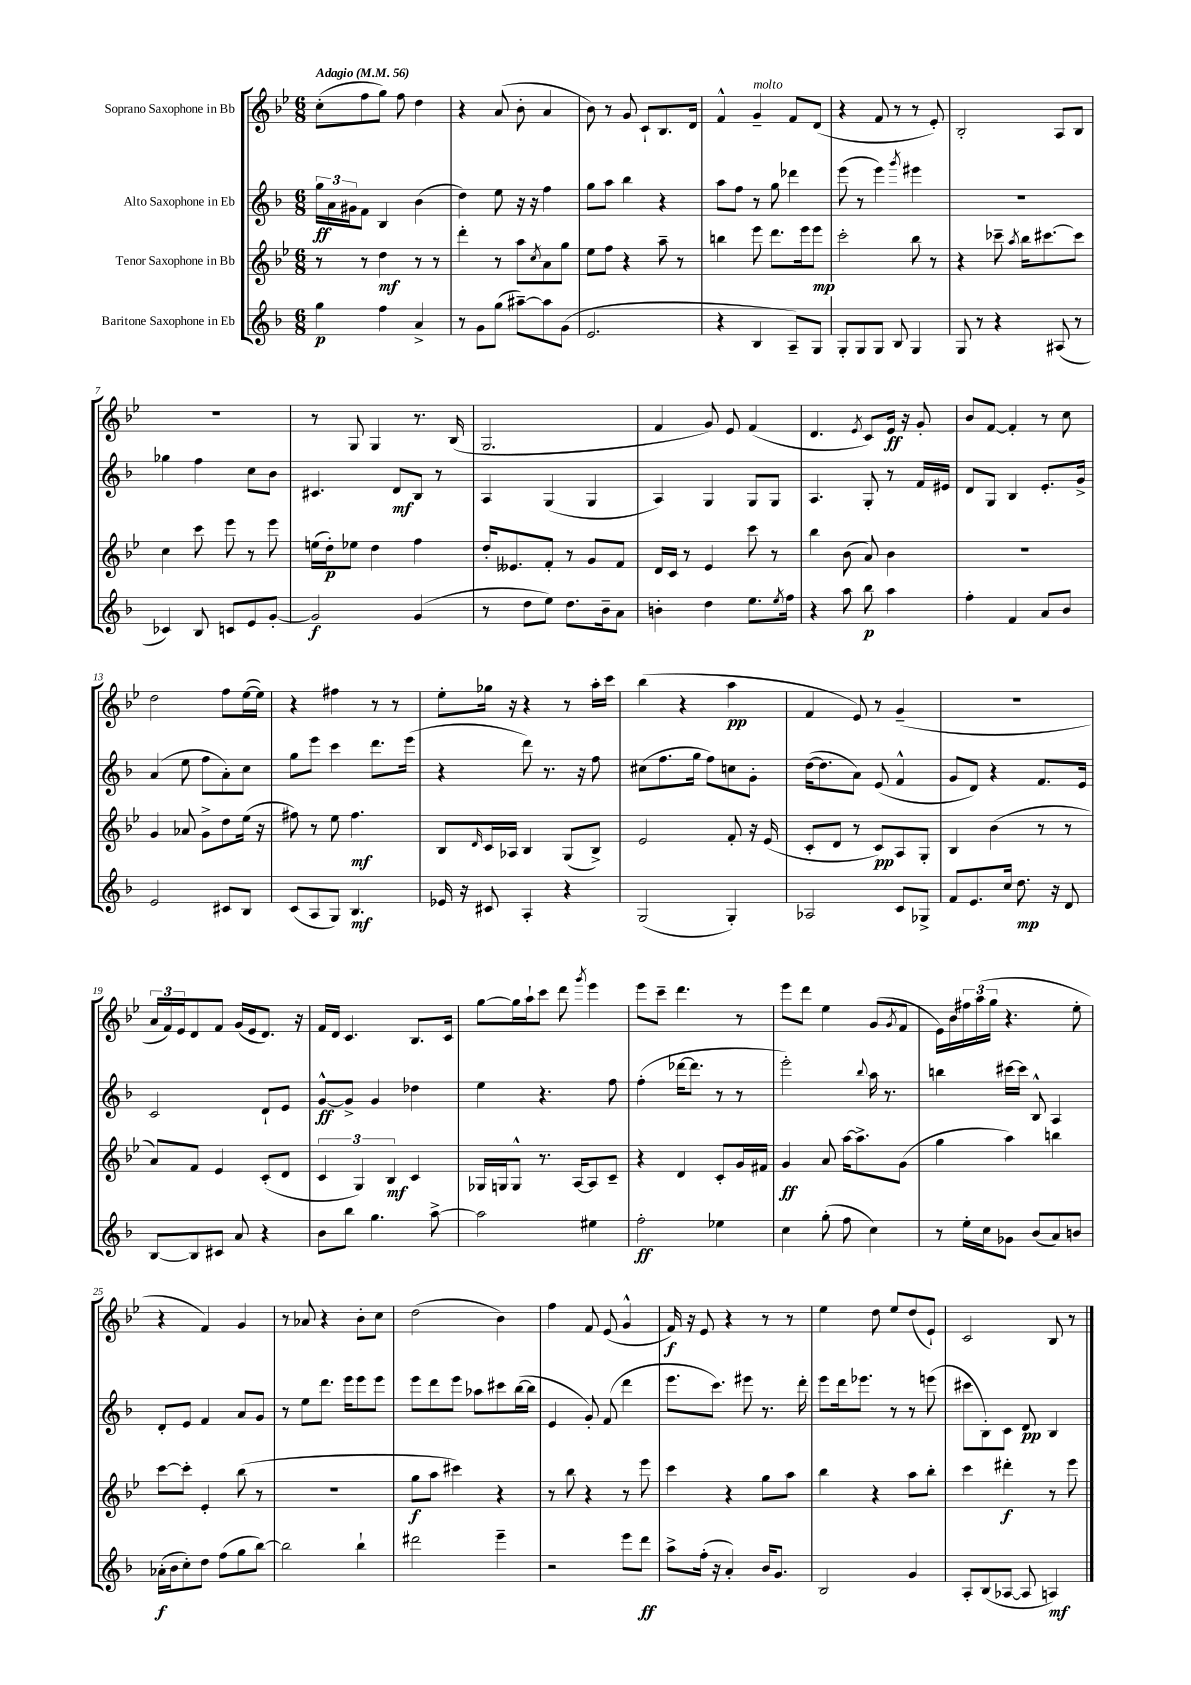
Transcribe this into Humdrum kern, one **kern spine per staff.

**kern	**kern	**kern	**kern
*staff4	*staff3	*staff2	*staff1
*clefG2	*clefG2	*clefG2	*clefG2
*k[b-]	*k[b-e-]	*k[b-]	*k[b-e-]
*M6/8	*M6/8	*M6/8	*M6/8
*MM56	*MM56	*MM56	*MM56
4gg	8r	24gg	(8cc'
.	.	24a	.
.	.	24g#	.
.	8r	8f	8ff
4ff	4dd	4B-	8gg)
.	.	.	8ff
4a^	8r	(4b-	4dd
.	8r	.	.
=	=	=	=
8r	4ddd'	4dd)	4r
8g	.	.	.
(8gg	8r	8ee	(8a
[8aa#~)	8aa	16r	8b-'
.	.	16r	.
.	8qcc	.	.
8aa#]	8a	4ff	4a
(8g	8gg	.	.
=	=	=	=
2.e	8ee-	8gg	8b-)
.	8ff	8aa	8r
.	4r	4bb-	8g
.	.	.	8c`
.	8aa~	4r	8.B-
.	8r	.	.
.	.	.	16d
=	=	=	=
4r	4bb	8aa	4f^^
.	.	8ff	.
4B-	8eee-	8r	4g~
.	8.ddd	8gg	.
8A~)	.	4ddd-	8f
.	16eee-	.	.
8G	8eee-	.	(8d
=	=	=	=
8G'	2ccc'	(8eee	4r
8G	.	8r	.
8G	.	4eee)	8f
8B-	.	.	8r
.	.	8qggg	.
4G	8bb-	4eee#	8r
.	8r	.	8e-')
=	=	=	=
8G	4r	2.r	2B-'
8r	.	.	.
4r	8ccc-~	.	.
.	8qaa	.	.
.	16bb-	.	.
.	[8.ccc#	.	.
(8A#	.	.	8A
8r	8ccc#]	.	8B-
=	=	=	=
4c-)	4cc	4gg-	2.r
8B-	8ccc	4ff	.
8c	8eee-	.	.
8e	8r	8cc	.
[8g'	8eee-	8b-	.
=	=	=	=
2g]	(16ee	4.c#	8r
.	16dd')	.	.
.	8ee-	.	8G
.	4dd	.	4G
.	.	8d	.
(4g	4ff	8B-	8.r
.	.	8r	.
.	.	.	(16B-
=	=	=	=
8r	16dd'	4A	2.G
.	8.e--	.	.
8dd	.	.	.
8ee)	8f'	(4G	.
8.dd	8r	.	.
.	8g	4G	.
16b-~	.	.	.
8a	8f	.	.
=	=	=	=
4b'	16d	4A)	4f
.	16c	.	.
.	8r	.	.
4dd	4e-	4G	8g)
.	.	.	8e-
8.ee	8ccc	8G	(4f
.	8r	8G	.
8qee	.	.	.
16ff	.	.	.
=	=	=	=
4r	4bb-	4.A	4.d
8aa	(8b-	.	.
.	.	.	8qe-
8bb-	8a)	8G'	8c)
4aa	4b-	8r	16e-
.	.	.	16r
.	.	16f	8g'
.	.	16e#	.
=	=	=	=
4ff'	2.r	8d	8b-
.	.	8G	[8f
4f	.	4B-	4f']
8a	.	8.e'	8r
8b-	.	.	8cc
.	.	16g^	.
=	=	=	=
2e	4g	(4a	2dd
.	8a-	8ee	.
.	8g^	8ff	.
8c#	8dd	8a')	8ff
8B-	(16ee-	8cc	([16ee-
.	16r	.	16ee-])
=	=	=	=
(8c	8ff#)	8gg	4r
8A	8r	8eee	.
8G)	8ee-	4ccc	4ff#
4.B-	4.ff#	.	.
.	.	8.ddd	8r
.	.	.	8r
.	.	(16eee	.
=	=	=	=
16e-	8B-	4r	8ee-'
16r	.	.	.
.	16qqd	.	.
8c#	16c	.	16gg-
.	16A-	.	16r
4A'	4B-	8ddd)	4r
.	.	8.r	.
4r	(8G	.	8r
.	.	16r	.
.	8B-^)	8ff	16aa'
.	.	.	16ccc
=	=	=	=
(2G	2e-	(8cc#	(4bb-
.	.	8.ff	.
.	.	.	4r
.	.	16gg	.
.	.	8ff)	.
4G')	8f'	8cc	4aa
.	16r	8g'	.
.	(16e-	.	.
=	=	=	=
2A-	8c'	([16dd	4f
.	.	8.dd]	.
.	8d	.	.
.	8r	8a)	8e-)
.	8c)	(8e	8r
8c	8A	4f^^	(4g~
8G-^	8G'	.	.
=	=	=	=
8f	4B-	8g	2.r
8.e	.	8d)	.
.	(4b-	4r	.
16cc	.	.	.
8.dd	.	.	.
.	8r	8.f	.
16r	.	.	.
8d	8r	.	.
.	.	16e	.
=	=	=	=
[8B-	8a)	2c	24a
.	.	.	24f)
.	.	.	24e-
8B-]	8f	.	8d
8c#	4e-	.	8f
8a	.	.	(16g
.	.	.	16e-
4r	(8c'	8d`	8.d)
.	8d	8e	.
.	.	.	16r
=	=	=	=
8b-	6c	[8g^^	16f
.	.	.	16d
8bb-	.	8g^]	4.c
.	6G)	.	.
4.gg	.	4g	.
.	6B-	.	.
.	4c	4dd-	8.B-
[8aa^	.	.	.
.	.	.	16c
=	=	=	=
2aa]	16G-	4ee	[8gg
.	16G	.	.
.	8G^^	.	16gg]
.	.	.	16aa`
.	8.r	4.r	8ccc
.	.	.	8ddd
.	[16A	.	.
.	.	.	8qggg
4ee#	8A]	.	4eee-
.	8c~	8ff	.
=	=	=	=
2ff'	4r	(4ff'	8eee-
.	.	.	8ccc~
.	4d	[16ddd-	4.ddd
.	.	8.ddd-]	.
4ee-	8c'	8r	.
.	16g	8r	8r
.	16f#	.	.
=	=	=	=
4cc	4g	2eee')	8eee-
.	.	.	8ddd
(8gg'	8a	.	4ee-
8ff	[16aa	.	.
.	8.aa^]	.	.
.	.	8qqbb-	.
4cc)	.	16aa	(8g
.	.	8.r	.
.	.	.	8qg
.	(8g	.	8f
=	=	=	=
8r	4gg	4bb	16e-)
.	.	.	16b-
16ee'	.	.	24ff#
.	.	.	(24aa
16cc	.	.	.
.	.	.	24gg
8g-	4aa)	[16ccc#	4.r
.	.	16ccc#]	.
(8b-	.	8B-^^	.
8a)	4bb	4A	.
8b	.	.	8ee-'
=	=	=	=
(16a-'	[8ccc	8d'	4r
16b-	.	.	.
8cc')	8ccc']	8e	.
8dd	4e-'	4f	4f)
(8ff	.	.	.
8gg	(8bb-	8a	4g
[8bb-)	8r	8g	.
=	=	=	=
2bb-]	2.r	8r	8r
.	.	8ee	8a-
.	.	8.ddd	4r
.	.	16eee	.
4bb-`	.	8eee	8b-'
.	.	8eee	8cc
=	=	=	=
2ddd#	8gg	8eee	(2dd
.	8aa	8ddd	.
.	4ccc#)	8eee	.
.	.	8aa-	.
4eee~	4r	8ccc#	4b-)
.	.	([16bb-	.
.	.	16bb-]	.
=	=	=	=
2r	8r	4e	4ff
.	8bb-	.	.
.	4r	8g')	8f
.	.	(8f	(8e-
8eee	8r	4ddd	4g^^
8ddd	8eee-	.	.
=	=	=	=
8aa^	4ccc	8.eee	16f)
.	.	.	16r
(16ff'	.	.	8e-
16r	.	8.ccc)	.
4a')	4r	.	4r
.	.	8eee#	.
16b-	8gg	8.r	8r
8.g	.	.	.
.	8aa	.	8r
.	.	16ddd'	.
=	=	=	=
2B-	4bb-	8eee	4ee-
.	.	16ddd	.
.	.	8.eee-	.
.	4r	.	8dd
.	.	8r	8ee-
4g	8aa	8r	(8dd
.	8bb-'	(8eee	8e-`)
=	=	=	=
8A'	4ccc	8ccc#	2c
(8B-	.	8B-')	.
[8A-	4ddd#'	8c	.
8A-]	.	8d	.
4A)	8r	4B-	8B-
.	8eee-	.	8r
==	==	==	==
*-	*-	*-	*-
